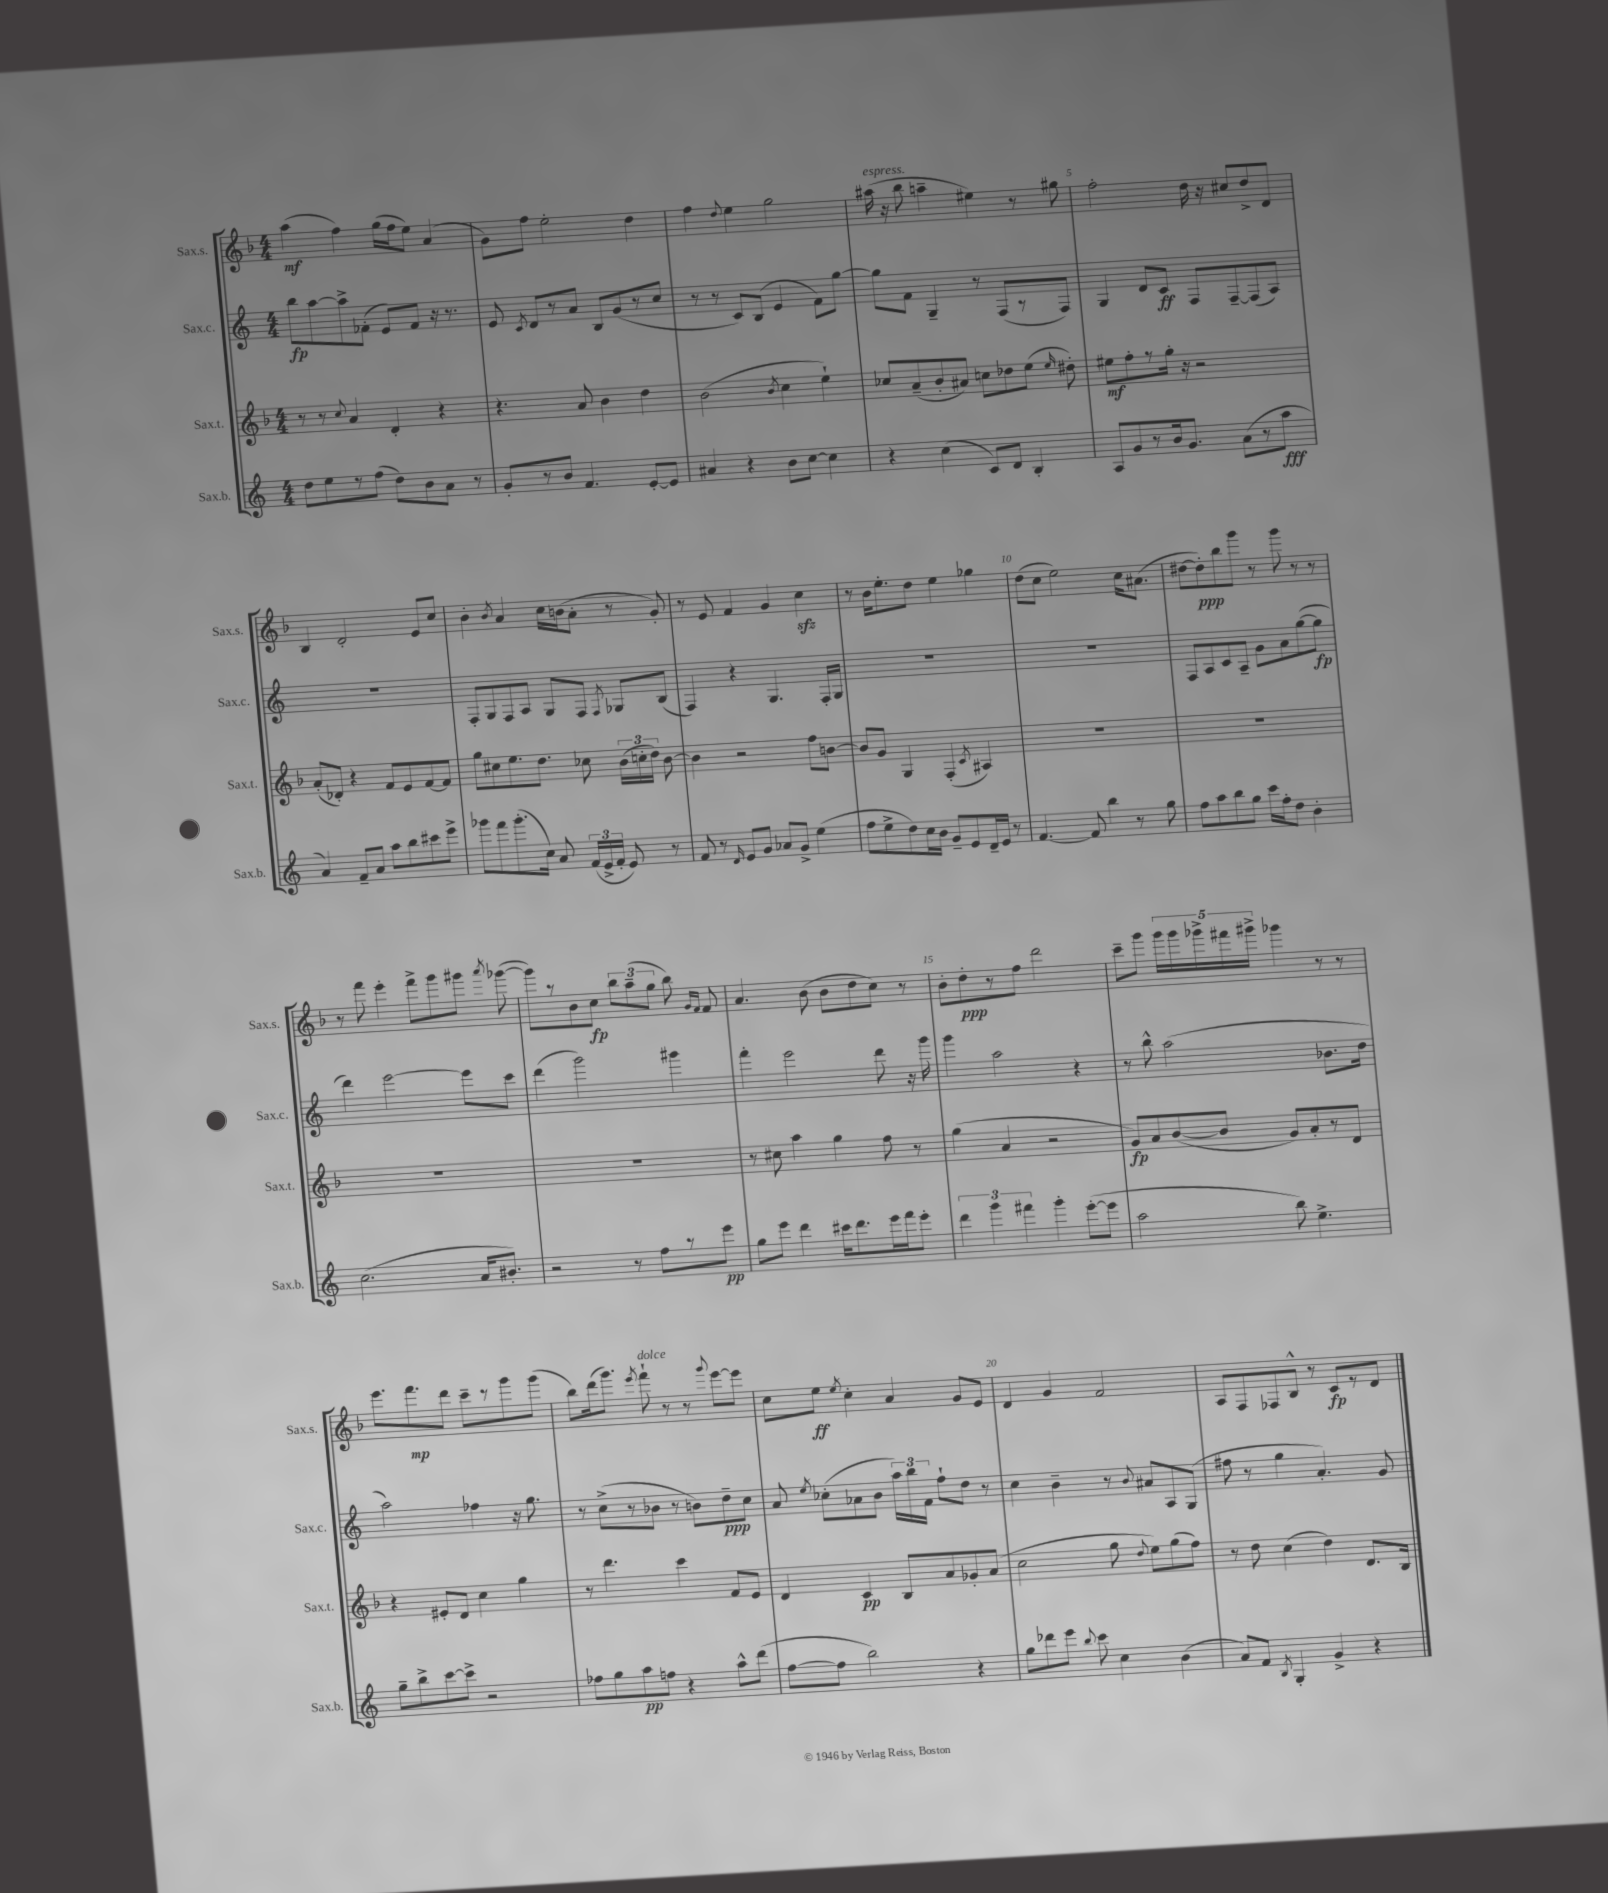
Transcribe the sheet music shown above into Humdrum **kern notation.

**kern	**kern	**kern	**kern
*staff4	*staff3	*staff2	*staff1
*clefG2	*clefG2	*clefG2	*clefG2
*k[]	*k[b-]	*k[]	*k[b-]
*M4/4	*M4/4	*M4/4	*M4/4
8dd\L	8r	8bb\L	(4aa\
8ee\	8r	[8aa\	.
.	8qqcc/	.	.
8r	4a/	8aa^\]	4ff\)
(8ff\J	.	(8f-'\J	.
8dd\L)	4d'/	8e/L)	(16gg\LL
.	.	.	16ff\J
8b\	.	8f-/J	8ee\J)
8a\J	4r	16r	(4a/
.	.	8.r	.
8r	.	.	.
=	=	=	=
8g'/L	4.r	8e/	8g\L)
.	.	8qc/	.
8r	.	8d/L	8ff\J
8b/J	.	8r	2ee'\
4.f/	8a/	8a/J	.
.	4b-\	8B/L	.
.	.	(8g/	.
[8e'/L	4dd\	8r	4dd\
8e/]J	.	8cc/J	.
=	=	=	=
4a#/	(2b-\	8r	4ff\
.	.	8r	.
.	.	.	8qqdd/
4r	.	8c/L)	4ee\
.	.	(8B/J	.
.	8qb-/	.	.
8b\L	4cc\	4e/	2gg\
[8cc\J	.	.	.
4cc\]	4ee`\)	8f\L)	.
.	.	[8gg\J	.
=	=	=	=
4r	8cc-/L	8gg\]L	(16aa#\
.	.	.	16r
.	(8a~/	8f\J	8bb-\
(4cc\	8b-'/	4G~/	4aa~\
.	8a#/J)	.	.
8c/L)	8cc\L	8r	4ee#\)
8d/J	8dd-\	(8F/L	.
4B'/	(8ee\J	8r	8r
.	16qqee/	.	.
.	8dd#'\)	8F/J)	8gg#\
=	=	=	=
8A/L	8ee#\L	4G/	2ff'\
8g/	8ff'\	.	.
8r	8r	8d/L	.
16b/k	16gg'\Jk	8c/J	.
8.g/J	16r	.	.
.	2r	8F/L	16dd\
.	.	.	16r
(8a\L	.	[8F~/	8cc#/L
8r	.	(8F/]	8dd^/
8aa\J	.	8A/J)	8d/J
=	=	=	=
4a/)	(8a'/L	1r	4B-/
.	8d-'/J)	.	.
8f~/L	4r	.	2d'/
8a/J	.	.	.
8aa\L	8f/L	.	.
8bb\	8e/	.	.
8ccc#\	[8f/	.	8e/L
8eee^\J	8f/]J	.	8cc/J
=	=	=	=
8ggg-\L	8gg\L	8F'/L	4b-'\
8fff\	8cc#\	8G/	.
.	.	.	8qb-/
(8.ggg-'\	8.ee\	8F/	4a/
.	.	8A/J	.
16cc\Jk)	8.dd\J	.	.
8a/	.	8G/L	16cc\LL
.	.	.	(16b\J
(24f/LL	8cc-\	8F/J	8a'\J
24e^/	.	.	.
24f'/JJ	.	.	.
.	.	8qF/	.
8e/)	(24b-\LL	8G-/L	8r
.	24cc'\	.	.
.	24dd\JJ)	.	.
8r	[8b-\	(8B/J	8g'/)
=	=	=	=
8f/	4b-\]	4F/)	8r
8r	.	.	8e/
16qqd/	.	.	.
8e/L	2r	4r	4f/
8g/J	.	.	.
8a-/L	.	4.G/	4g/
8g^/J	.	.	.
(4ee\	8ff\L	.	4cc\
.	[8b\J	16F'/LL	.
.	.	16G/JJ	.
=	=	=	=
8ff\L	8b/]L	1r	8r
8ee^\	8g/J	.	16b-\LK
.	.	.	8.ee'\
8dd\)	4G/	.	.
16cc\L	.	.	8dd\J
16b\JJ	.	.	.
8g~/L	(4F'/	.	4ee\
8e/	.	.	.
.	8qc/	.	.
16d~/L	4A#/)	.	4gg-\
16e/JJ	.	.	.
8r	.	.	.
=	=	=	=
[4.f/	1r	1r	(8dd\L
.	.	.	8cc\J
.	.	.	2ee\)
8f/]	.	.	.
4bb\	.	.	.
8r	.	.	16cc\LK
.	.	.	(8.a#\J
8gg\	.	.	.
=	=	=	=
8ff\L	1r	8F/L	[8dd#\L
8aa\	.	8A/	8dd#'\])
8bb\	.	8c/	8bb-\
8gg\J	.	8A~/J	8ggg\J
16ccc\LL	.	8g\L	8r
16ff'\J	.	.	.
8dd\J	.	8a\	8ggg\
4b'\	.	([8gg\	8r
.	.	8gg\]J	8r
=	=	=	=
(2.cc\	1r	4ddd\)	8r
.	.	.	8fff\
.	.	[2eee\	4eee'\
.	.	.	8fff^\L
.	.	.	8ggg\
16a/LK	.	8eee\]L	8ggg#\J
8.b#'/J)	.	.	.
.	.	.	8qaaa/
.	.	8ccc\J	([8ggg-\
=	=	=	=
2r	1r	(4ddd\	8ggg-\]L)
.	.	.	8r
.	.	2ggg\)	8b-\
.	.	.	8cc\J
8r	.	.	12bb-\L
.	.	.	(12aa~\
8ff\L	.	.	.
.	.	.	12gg\J
8r	.	4ggg#\	8bb-\)
.	.	.	16qqg/LL
.	.	.	16qqf/JJ
8eee\J	.	.	8f/
=	=	=	=
8gg\L	8r	4fff'\	4.a/
8eee\J	8cc#\	.	.
4ddd\	4aa\	2eee\	.
.	.	.	(8b-\
16ccc#\LK	4gg\	.	8b-\L
8.ddd\	.	.	.
.	.	.	8dd\
16eee\L	8ff\	8ddd\	8cc\J)
16fff\J	.	.	.
8eee'\J	8r	16r	8r
.	.	16ggg\	.
=	=	=	=
6ddd\	(4gg\	4ggg\	8b-'\L
.	.	.	8dd'\
6ggg\	.	.	.
.	4a/	2aa\	8r
6fff#\	.	.	.
.	.	.	8ff\J
4ggg'\	2r	.	2ddd\
([8eee'\L	.	4r	.
8eee\]J	.	.	.
=	=	=	=
2aa\	8g/L)	8r	8ccc~\L
.	8a/	8bb^^\	8ggg\J
.	([8b-/	(2aa\	20ggg\LL
.	.	.	20ggg\
.	.	.	20ggg-^\
.	8b-/]J	.	.
.	.	.	20fff#\
.	.	.	20ggg#^\JJ
8bb\)	8g/L)	.	4ggg-\
4.ee^\	8a'/	.	.
.	8r	8.b-\L	8r
.	8d/J	.	8r
.	.	16dd\Jk	.
=	=	=	=
8gg~\L	4r	2aa\)	8.eee\L
8bb^\	.	.	.
.	.	.	8.fff\
[8ccc\	8e#'/L	.	.
8ccc^\]J	8d/J	.	8ddd\J
2r	4cc\	4ff-\	8ccc~\L
.	.	.	8r
.	4gg\	16r	8ggg\
.	.	8.gg\	.
.	.	.	(8ggg\J
=	=	=	=
8ff-\L	8r	8r	8bb-\L)
8gg\	4.ddd\	(8cc^\L	(16ddd\k
.	.	.	8.ggg\J)
8aa\	.	8r	.
.	.	.	8qeee/
8ff\J	.	8b-\J	8fff`\
4r	4ccc\	8r	8r
.	.	8b\L)	8r
.	.	.	8qqggg/
8aa^^\L	8f/L	8dd~\	[8eee\L
(8ddd\J	8e/J	8cc\J	8eee\]J
=	=	=	=
[8ff\L	4d/	8a/	8cc\L
.	.	8qee/	.
8ff\]J	.	(8cc-'\L	8ee\J
.	.	.	8qee/
2bb\)	4c/	8a-\	4cc'\
.	.	8b\J	.
.	8B-/L	24aa\LL)	4a/
.	.	24bb\	.
.	.	24f\JJ	.
.	8a/	8ff`\L	.
4r	8g-'/	8dd\J	8g/L
.	(8a/J	8r	8e/J
=	=	=	=
8gg\L	2cc\	4cc\	4d/
8ddd-\	.	.	.
8eee\J	.	4b~\	4g/
8qqbb/	.	.	.
8ccc\	.	.	.
4cc\	8gg\	8r	2f/
.	8qqdd/	8qqb/	.
.	8ee\L)	8a#/L	.
(4b\	(8gg\	8A/	.
.	8ff\J)	(8G/J	.
=	=	=	=
8a/L)	8r	8ff#\	8A/L
8f/J	8dd\	8r	8F/
8qB/	.	.	.
4G'/	(4cc\	4gg\	8F-/
.	.	.	8B-^^/J
4g^/	4dd\)	4.a'/)	8r
.	.	.	8c/L
4r	8.d/L	.	8r
.	.	8g/	8d/J
.	16B-/Jk	.	.
==	==	==	==
*-	*-	*-	*-
